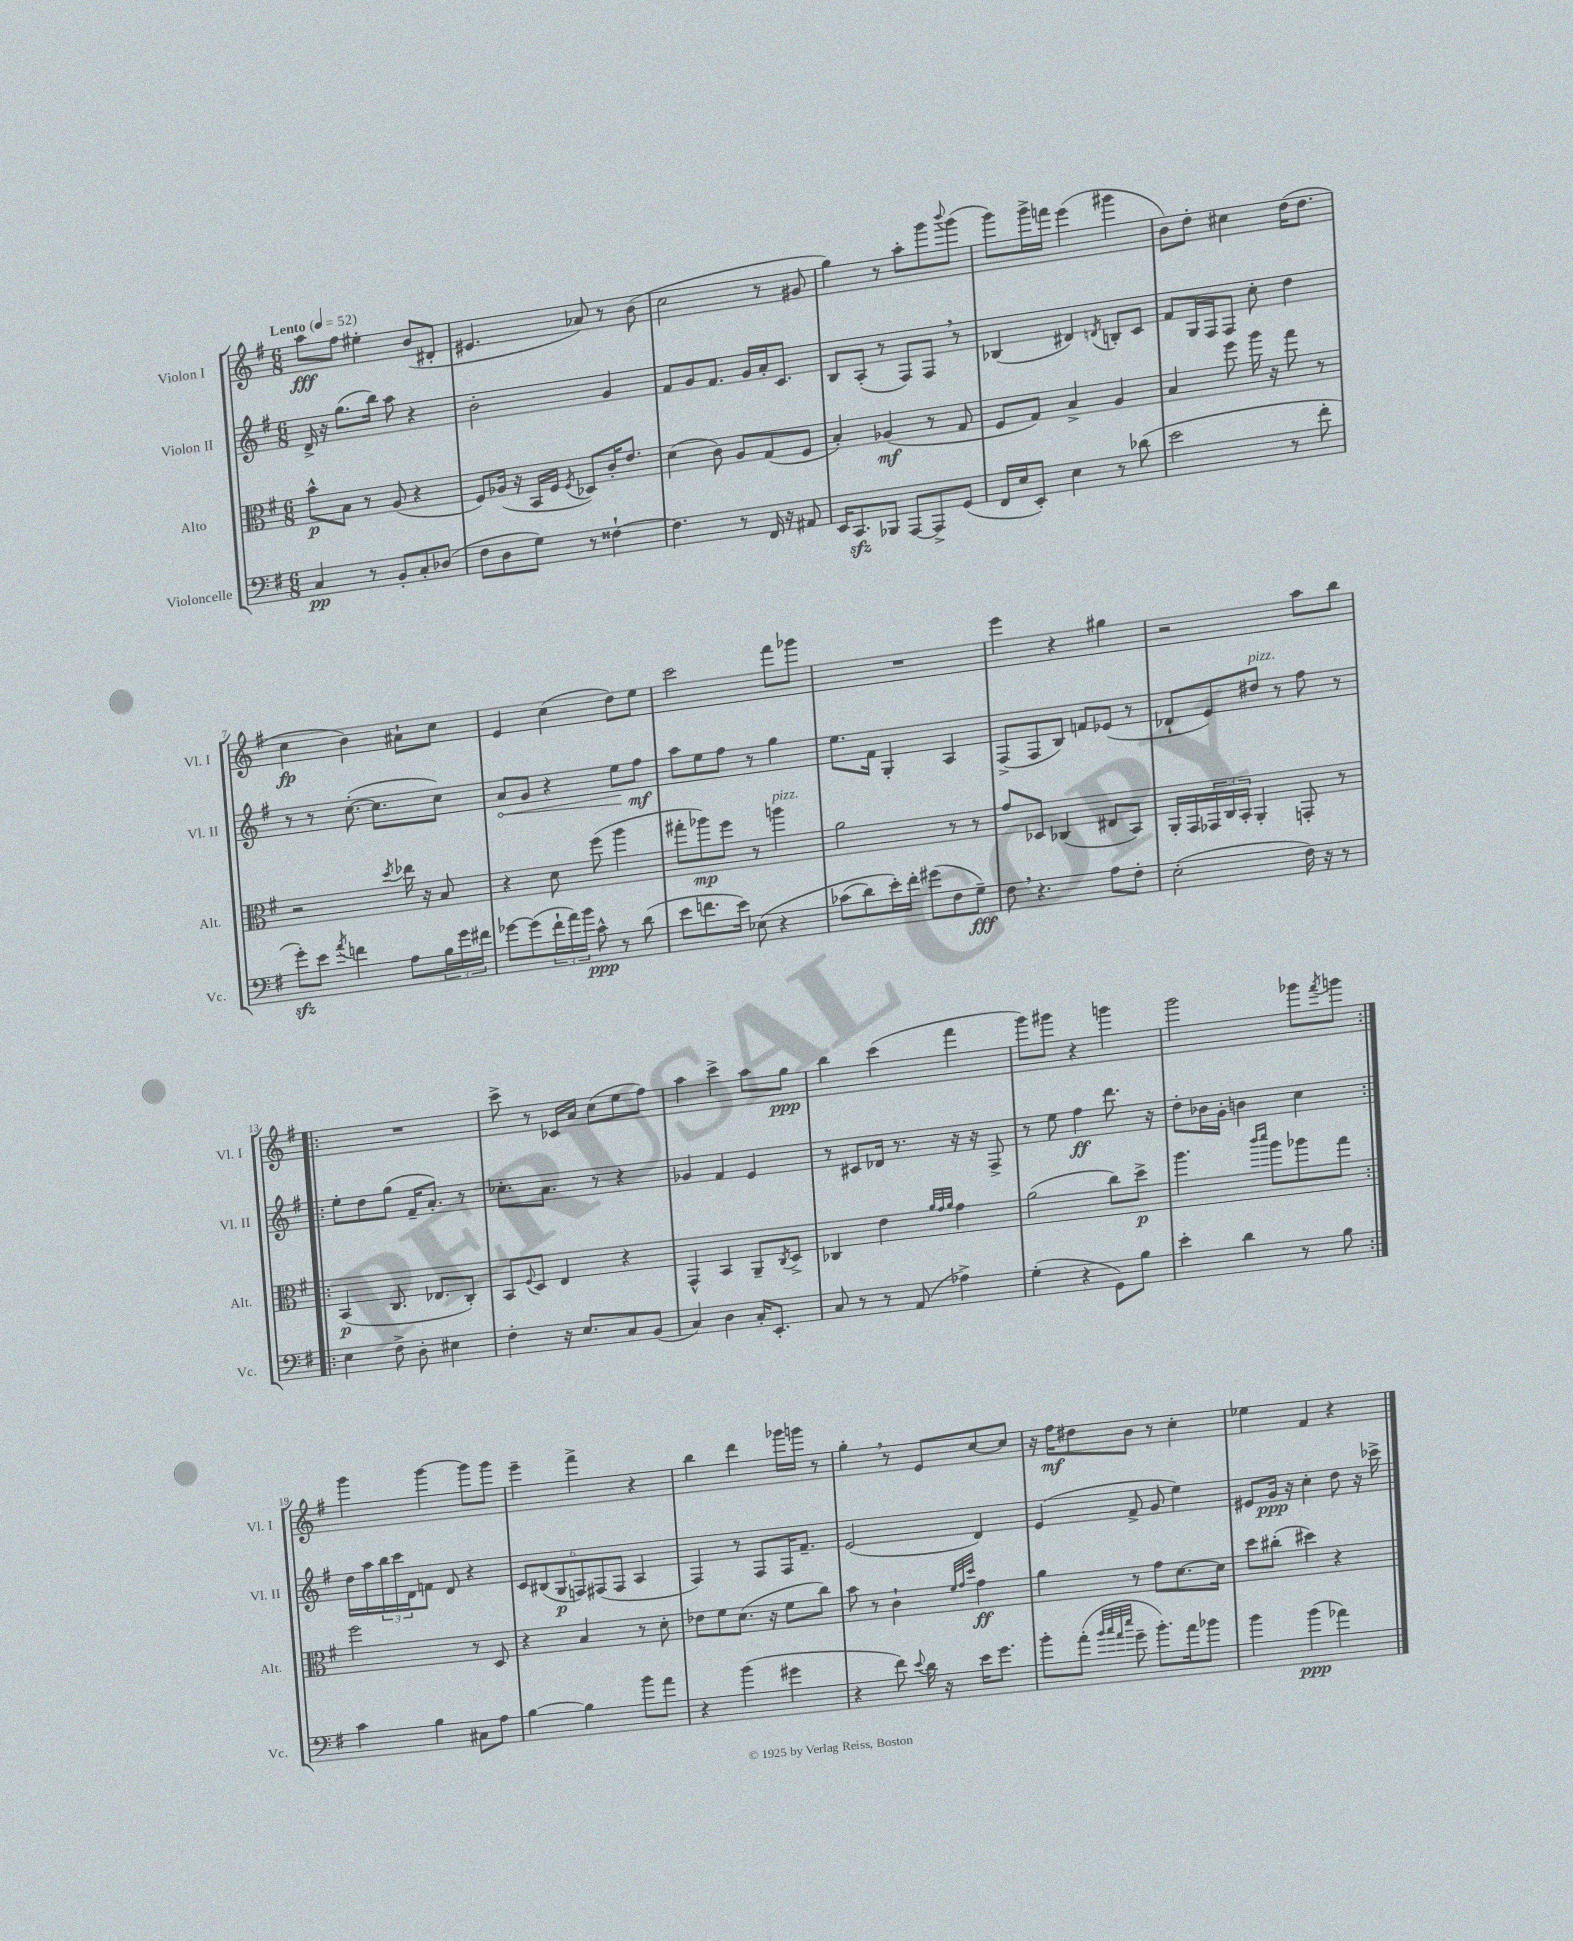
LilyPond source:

<<
\new StaffGroup <<
\new Staff = "s0" \with { instrumentName = "Violon I" shortInstrumentName = "Vl. I" } {
    \clef treble \key g \major \numericTimeSignature \time 6/8 \tempo "Lento" 4 = 52
    a''8\fff fis''8 eis''4-. b'8( dis'8-. |
    eis'4. aes'8) r8 b'8( |
    c''2 r8 gis'8 |
    g''4) r8 a''8-. g'''8 \appoggiatura { b'''8 } g'''8( |
    g'''8) g'''16-> f'''16 e'''4( gis'''4 |
    b'8) d''8-. cis''4 d''16( d''8. |
    c''4\fp b'4) ais'8-! c''8 |
    e'4 c''4( d''8) e''8 |
    c'''2 fis'''8 ges'''8 |
    R2. |
    e'''4 r4 gis''4 |
    r2 a''8 b''8 |
    \repeat volta 2 { R2. |
    c'''8-> r8 ces'16 a'16 c''8( e''8 fis''8) |
    a''4 c'''4-> a''8 g''8\ppp |
    b''4 c'''4( fis'''4 |
    g'''8) gis'''8 r4 g'''4 |
    g'''2 ges'''8 \acciaccatura { fis'''8 } g'''8 | }
    g'''4 g'''4~ g'''8 g'''8 |
    e'''4-- fis'''4-> r4 |
    b''4 d'''4 ges'''16 g'''16 r8 |
    g''4-. \breathe r8 e'8 c''8~ c''8 |
    r16 fis''16\mf dis''8 b'8 r8 c''4-. |
    ees''4 fis'4 r4 \bar "|." |
}
\new Staff = "s1" \with { instrumentName = "Violon II" shortInstrumentName = "Vl. II" } {
    \clef treble \key g \major \numericTimeSignature \time 6/8
    d'16-> r16 g''8.( b''16) a''8 r4 |
    b'2-. g'4 |
    fis'8 g'8 fis'8. g'16 a'16-. c'8. |
    b8 a8-.( r8 fis8) fis8 \breathe r8 |
    bes4( dis'4) \acciaccatura { d'8 } b8-. c'8 |
    fis'8 g16 fis16 fis8 c''8-. d''4 |
    r8 r8 c''8.~-.( c''8. c''8) |
    \once \override Hairpin.circled-tip = ##t a'8\< g'8 r4 e''8\! fis''8\mf |
    a''8 e''8 fis''8 r8 g''4 |
    e''8. fis'16 g4-. a4 |
    fis8->( fis8 b8) f'8 ees'8( r8 |
    des'8-! e'8) dis''8^\markup { \italic "pizz." } r8 fis''8 r8 |
    \repeat volta 2 { e''8-. d''8 g''8( fis'16-- a'8.-.) r8 |
    ces''8.-. a'8. r8 r4 |
    ges'4 fis'4 e'4 |
    r8 cis'8 des'16 r8. r16 r16 fis8-> |
    r8 e''8 fis''4\ff d'''8. r16 |
    d''8-. bes'16 g'16-. b'4 c''4 | }
    d''16 a''16 \tuplet 3/2 { b''16 c'''16 d'16 } f'8 d'8 r4 |
    \tuplet 6/4 { c'8 bis8( g8\p f8) fis8( fis8 } a4 |
    fis4) r8 fis8 fis16 fis'8.-- |
    e'2( d'4) |
    e'4( fis'8-> g'8 e''4) |
    eis'8 g'16\ppp r16 c''4-. d''8 r16 ces'''16-> \bar "|." |
}
\new Staff = "s2" \with { instrumentName = "Alto" shortInstrumentName = "Alt." } {
    \clef alto \key g \major \numericTimeSignature \time 6/8
    b'8-^\p b8 r8 a8( r4 |
    fis8) aes16( r16 b,16 fis16 \acciaccatura { fis8 } des8) c'16-. e'8. |
    d'4( c'8) a8 g8( fis8 |
    b4-.) aes4\mf( r8 g8 |
    fis8 g8) b4-> a4 |
    b4 fis''8 a''16 r16 g''8 r8 |
    r2 \acciaccatura { d''8 } ees''16 r16 b8 |
    r4 d'8 fis''8( a''4 |
    gis''8-. aes''8\mp) fis''8 r8 a''4^\markup { \italic "pizz." } |
    a'2 r8 r8 |
    g'8 des8 ces4( eis8 b,8) |
    a,16-. g,16 \tuplet 3/2 { ges,16 c16 b,16-. } a,4-. g,8-. r8 |
    \repeat volta 2 { b,4\p( c8. ees8. c8-.) |
    b,8 \appoggiatura { fis8 } d8 e4 r4 |
    g,4-^ b,4 a,8-- \acciaccatura { c8 } d8-> |
    ces4 e'4 \grace { a'32 g'32 a'32 } g'4 |
    a'2( c''8) d''8->\p |
    a''4. \grace { c'''16 d'''16 } a''8 aes''8 g''8 | }
    fis''2 r8 d8 |
    r4 b4 r8 d'8-. |
    ees'8 fis'8 d'8.( r16 fis'8 c''8) |
    b'8 r8 c'4-! \grace { fis'32 g'32 d''32 } g'4\ff |
    a'4 r8 g'8 d'8.~ d'16 |
    d''8 cis''8-.( dis''4) r4 \bar "|." |
}
\new Staff = "s3" \with { instrumentName = "Violoncelle" shortInstrumentName = "Vc." } {
    \clef bass \key g \major \numericTimeSignature \time 6/8
    c4\pp r8 b,8-. c8-. des8( |
    fis8 d8 g8) r8 fisis4~-! |
    fisis4. r8 fis,16 r16 ais,8 |
    e,16 c,8.\sfz bes,,8 a,,8~ a,,8-> g,8( |
    fis,16 e16 e,8-.) e4 r8 des'8( |
    e'2 r8 fis'8-. |
    g'8-.\sfz) e'8 \acciaccatura { a'8 } f'4 a8 \tuplet 3/2 { b16 g'16 fis'16 } |
    ges'8~ ges'8( \tuplet 3/2 { fis'16-! a'16) b'16 } c'8-^\ppp r8 d'8( |
    e'8 f'8. e'16) ees8\( r4 |
    ces'8( d'8) e'16-.\) fis'16-. gis'8( fis8 g8--\fff) |
    fis8 \breathe r4. a8 fis8-. |
    e2-.( fis16) r16 r8 |
    \repeat volta 2 { e4 fis8-> d8-. eis4 |
    fis4-. r16 e8. c8 b,8( |
    c4) d4 c16-. e,8.-. |
    c8 r8 r8 a,8( aes4->) |
    g4-.( r4 g,8) b8 |
    e'4-. d'4 r8 b8 | }
    c'4 b4 cis8 a8 |
    b4~ b4 b'8 a'8 |
    r4 b'4( gis'4 |
    r4 fis'8) \appoggiatura { e'8 } d'16 r16 e'16 g'8. |
    b'8-. a'8-.( \grace { b'32 c''32 a'32 e''32 } g'8-- b'8.-.) a'16 bes'8 |
    b'4 b'4\ppp( aes'4) \bar "|." |
}
>>
>>
